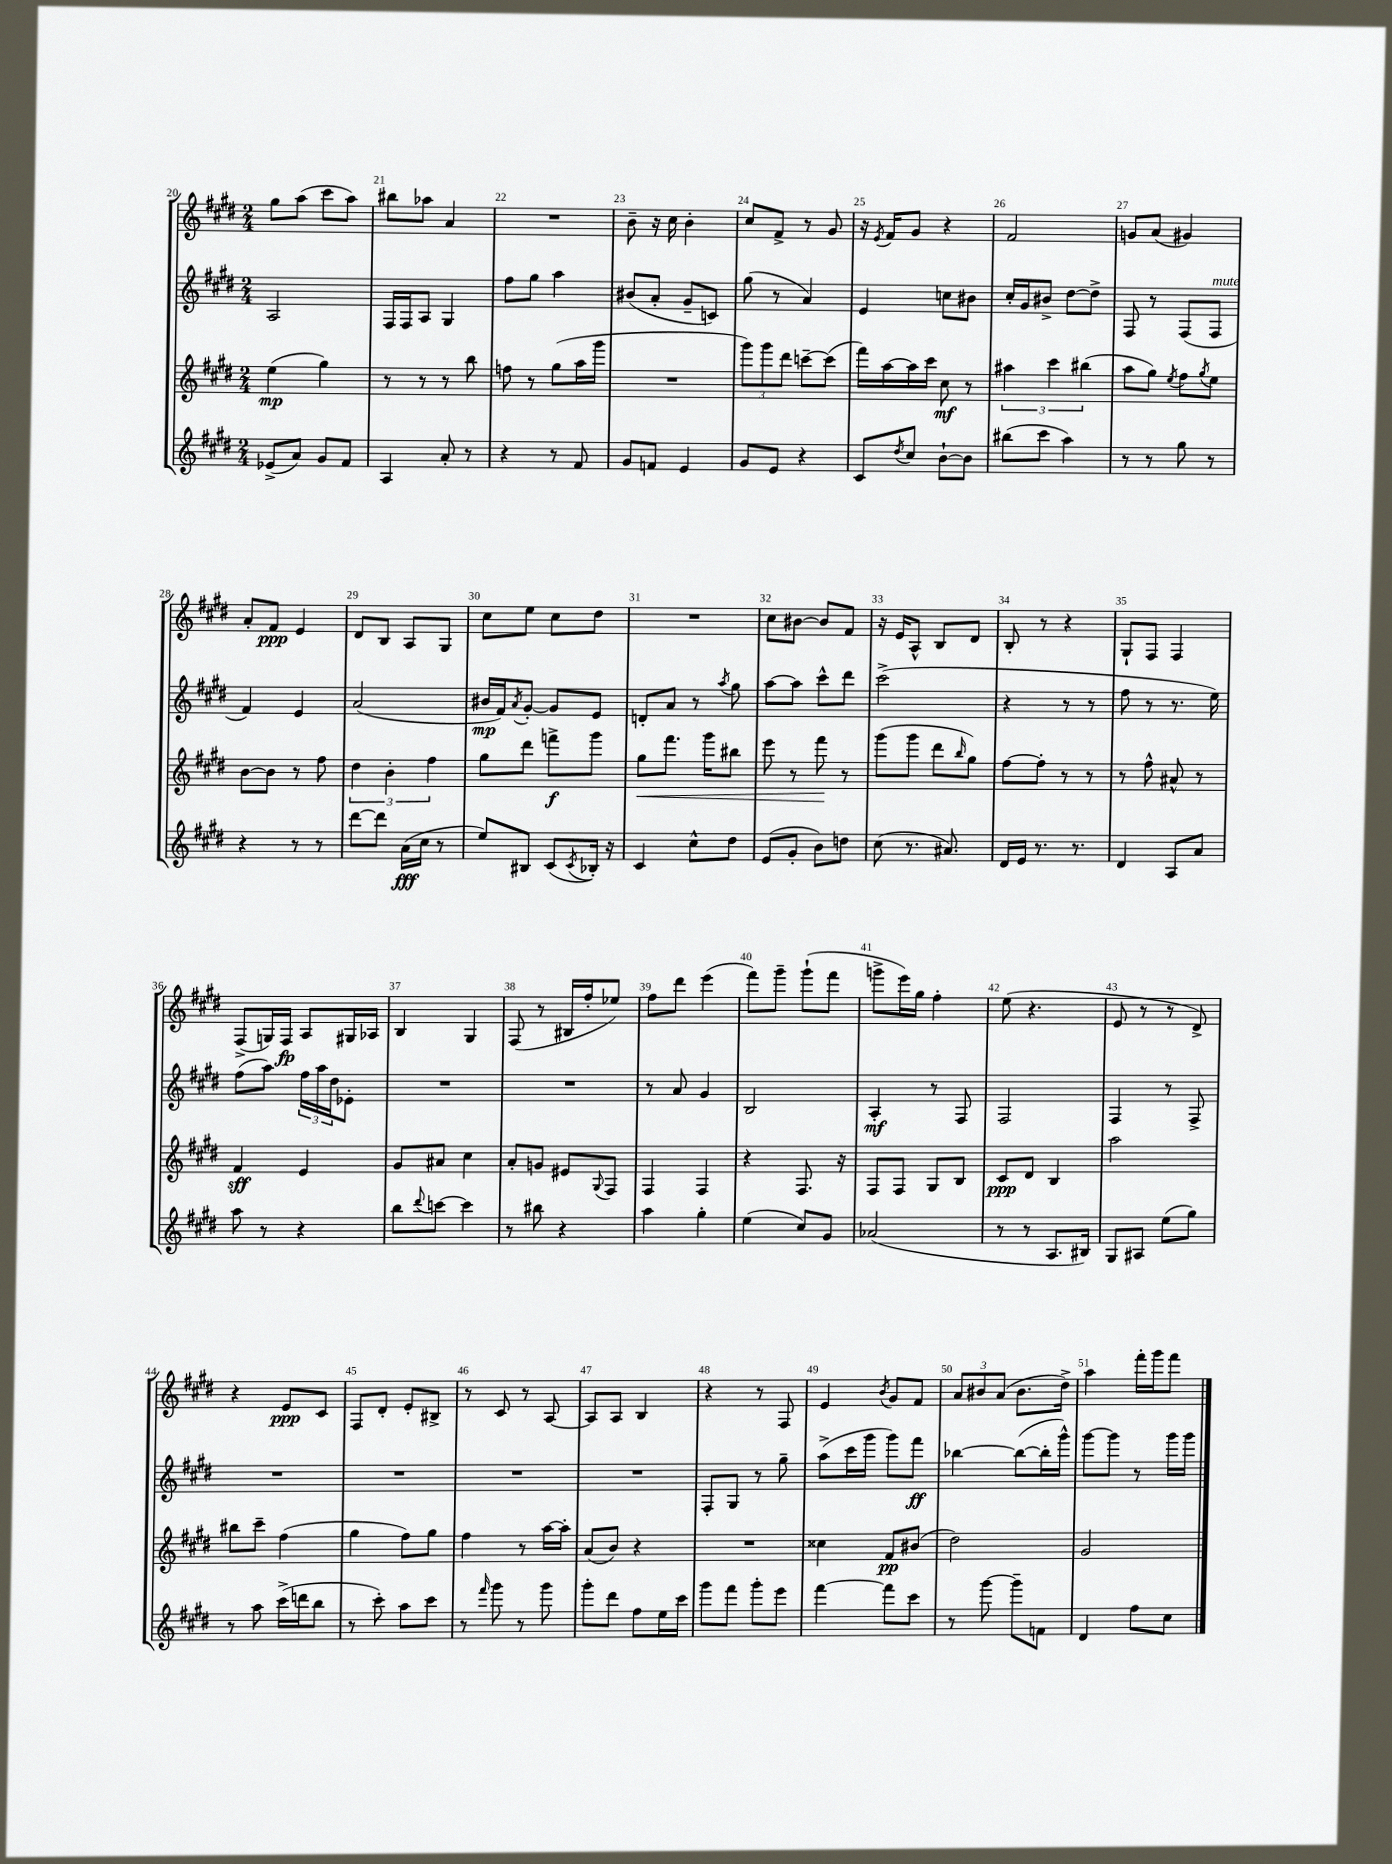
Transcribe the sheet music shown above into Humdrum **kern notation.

**kern	**dynam	**kern	**dynam	**kern	**dynam	**kern	**dynam
*part4	*part4	*part3	*part3	*part2	*part2	*part1	*part1
*staff4	*staff4	*staff3	*staff3	*staff2	*staff2	*staff1	*staff1
*clefG2	*	*clefG2	*	*clefG2	*	*clefG2	*
*k[f#c#g#d#]	*	*k[f#c#g#d#]	*	*k[f#c#g#d#]	*	*k[f#c#g#d#]	*
*M2/4	*	*M2/4	*	*M2/4	*	*M2/4	*
=20	=20	=20	=20	=20	=20	=20	=20
(8e-X^/L	.	(4ee\	mp	2A/	.	8gg#\L	.
8a/J)	.	.	.	.	.	(8aa\J	.
8g#/L	.	4gg#\)	.	.	.	8ccc#\L	.
8f#/J	.	.	.	.	.	8aa\J)	.
=21	=21	=21	=21	=21	=21	=21	=21
4A/	.	8r	.	16F#/LL	.	8bb#X\L	.
.	.	.	.	16F#/J	.	.	.
.	.	8r	.	8A/J	.	8aa-X\J	.
8a'/	.	8r	.	4G#/	.	4a/	.
8r	.	8bb\	.	.	.	.	.
=22	=22	=22	=22	=22	=22	=22	=22
4r	.	8ffn\	.	8ff#\L	.	2r	.
.	.	8r	.	8gg#\J	.	.	.
8r	.	(8gg#\L	.	4aa\	.	.	.
8f#/	.	16aa\L	.	.	.	.	.
.	.	16ggg#\JJ	.	.	.	.	.
=23	=23	=23	=23	=23	=23	=23	=23
8g#/L	.	2r	.	(8b#X/L	.	8b~\	.
8fn/J	.	.	.	8a'/J	.	16r	.
.	.	.	.	.	.	16cc#\	.
4e/	.	.	.	8g#~/L	.	4b'\	.
.	.	.	.	8cn/J)	.	.	.
=24	=24	=24	=24	=24	=24	=24	=24
8g#/L	.	12ggg#\L)	.	(8gg#\	.	8cc#/L	.
.	.	12ggg#\	.	.	.	.	.
8e/J	.	.	.	8r	.	8f#^/J	.
.	.	12ddd#\J	.	.	.	.	.
4r	.	[8cccn~\L	.	4a/)	.	8r	.
.	.	(8ccc\J]	.	.	.	8g#/	.
=25	=25	=25	=25	=25	=25	=25	=25
8c#/L	.	16fff#\LL)	.	4e/	.	16r	.
.	.	.	.	.	.	8qe/	.
.	.	[16aa\	.	.	.	16f#/KL	.
8qdd#/	.	.	.	.	.	.	.
8cc#/J	.	16aa\]	.	.	.	8g#/J	.
.	.	16ccc#\JJ	.	.	.	.	.
[8b`\L	.	8cc#\	mf	8ccn\L	.	4r	.
8b\J]	.	8r	.	8b#X\J	.	.	.
=26	=26	=26	=26	=26	=26	=26	=26
(8bb#X\L	.	6aa#X\	.	16cc#'/LL	.	2f#/	.
.	.	.	.	16g#/J	.	.	.
8ccc#\J	.	.	.	8b#X^/J	.	.	.
.	.	6ccc#\	.	.	.	.	.
4aa\)	.	.	.	[8dd#\L	.	.	.
.	.	(6bb#X\	.	.	.	.	.
.	.	.	.	8dd#^\J]	.	.	.
=27	=27	=27	=27	=27	=27	=27	=27
8r	.	8aa\L	.	8F#/	.	8gn/L	.
8r	.	8gg#\J)	.	8r	.	(8a/J	.
.	.	8qee/	.	.	.	.	.
8gg#\	.	8ff#\L	.	(8F#/L	.	4g#X/)	.
.	.	8qgg#/	.	.	.	.	.
!	!	!	!	!LO:TX:a:i:t=mute	!	!	!
8r	.	8ee\J	.	8F#/J	.	.	.
!!LO:LB:g=z
=28	=28	=28	=28	=28	=28	=28	=28
4r	.	[8b\L	.	4f#/)	.	8a'/L	.
.	.	8b\J]	.	.	.	8f#/J	ppp
8r	.	8r	.	4e/	.	4e/	.
8r	.	8ff#\	.	.	.	.	.
=29	=29	=29	=29	=29	=29	=29	=29
[8ddd#\L	.	6dd#\	.	(2a/	.	8d#/L	.
8ddd#\J]	.	.	.	.	.	8B/J	.
.	.	6b'\	.	.	.	.	.
(16a\LL	fff	.	.	.	.	8A/L	.
16cc#\JJ	.	.	.	.	.	.	.
.	.	6ff#\	.	.	.	.	.
8r	.	.	.	.	.	8G#/J	.
=30	=30	=30	=30	=30	=30	=30	=30
8ee/L)	.	8gg#\L	.	16b#X/LL	mp	8cc#\L	.
.	.	.	.	16f#/J)	.	.	.
.	.	.	.	8qa/	.	.	.
8B#X/J	.	8ddd#\J	.	[8g#'/J	.	8ee\J	.
(8c#/L	.	8fffn^\L	f	8g#/L]	.	8cc#\L	.
8qc#/	.	.	.	.	.	.	.
16B-X'/Jk)	.	8ggg#\J	.	8e/J	.	8dd#\J	.
16r	.	.	.	.	.	.	.
=31	=31	=31	=31	=31	=31	=31	=31
!	!	!	!LO:HP:b	!	!	!	!
4c#/	.	8gg#\L	<	8dn'/L	.	2r	.
.	.	8.fff#\J	.	8a/J	.	.	.
8cc#^^\L	.	.	.	8r	.	.	.
.	.	16ggg#\KL	.	.	.	.	.
.	.	.	.	8qaa/	.	.	.
8dd#\J	.	8bb#X\J	.	8gg#\	.	.	.
=32	=32	=32	=32	=32	=32	=32	=32
(8e/L	.	8eee\	.	[8aa\L	.	8cc#\L	.
8g#'/J	.	8r	.	8aa\J]	.	[8b#X\J	.
8b\L)	.	8fff#\	.	8ccc#^^\L	.	8b#/L]	.
8ddn\J	.	8r	[	8ddd#\J	.	8f#/J	.
=33	=33	=33	=33	=33	=33	=33	=33
(8cc#\	.	(8ggg#\L	.	(2ccc#^\	.	16r	.
.	.	.	.	.	.	16e/KL	.
8.r	.	8ggg#\J	.	.	.	8A^^/J	.
.	.	8ddd#\L	.	.	.	8B/L	.
8.a#X/)	.	.	.	.	.	.	.
.	.	16qqbb/	.	.	.	.	.
.	.	8gg#\J)	.	.	.	8d#/J	.
=34	=34	=34	=34	=34	=34	=34	=34
16d#/LL	.	[8ff#\L	.	4r	.	8B'/	.
16e/JJ	.	.	.	.	.	.	.
8.r	.	8ff#'\J]	.	.	.	8r	.
.	.	8r	.	8r	.	4r	.
8.r	.	.	.	.	.	.	.
.	.	8r	.	8r	.	.	.
=35	=35	=35	=35	=35	=35	=35	=35
4d#/	.	8r	.	8ff#\	.	8G#`/L	.
.	.	8ff#^^\	.	8r	.	8F#/J	.
8A/L	.	8a#X^^/	.	8.r	.	4F#/	.
8a/J	.	8r	.	.	.	.	.
.	.	.	.	16ee\)	.	.	.
!!LO:LB:g=z
=36	=36	=36	=36	=36	=36	=36	=36
8aa\	.	4f#/	sff	(8ff#\L	.	(8F#^/L	.
8r	.	.	.	8aa\J)	.	16Gn/L)	.
.	.	.	.	.	.	16F#/JJ	fp
4r	.	4e/	.	24ff#\LL	.	8A/L	.
.	.	.	.	24aa\	.	.	.
.	.	.	.	24dd#\J	.	.	.
.	.	.	.	8e-X'\J	.	16G#X/L	.
.	.	.	.	.	.	16A-X/JJ	.
=37	=37	=37	=37	=37	=37	=37	=37
8bb\L	.	8g#/L	.	2r	.	4B/	.
8qqddd#/	.	.	.	.	.	.	.
[8cccn\J	.	8a#X/J	.	.	.	.	.
4ccc\]	.	4cc#\	.	.	.	4G#/	.
=38	=38	=38	=38	=38	=38	=38	=38
8r	.	8a'/L	.	2r	.	(8F#/	.
8bb#X\	.	8gn/J	.	.	.	8r	.
4r	.	8e#X/L	.	.	.	16B#X/LL	.
.	.	.	.	.	.	16ff#'/J	.
.	.	8qqG#/	.	.	.	.	.
.	.	8F#/J	.	.	.	8ee-X/J)	.
=39	=39	=39	=39	=39	=39	=39	=39
4aa\	.	4F#/	.	8r	.	8ff#\L	.
.	.	.	.	8a/	.	8ddd#\J	.
4gg#'\	.	4F#/	.	4g#/	.	(4eee\	.
=40	=40	=40	=40	=40	=40	=40	=40
(4ee\	.	4r	.	2B/	.	8fff#\L)	.
.	.	.	.	.	.	8ggg#~\J	.
8cc#/L)	.	8.F#/	.	.	.	(8ggg#`\L	.
8g#/J	.	.	.	.	.	8fff#\J	.
.	.	16r	.	.	.	.	.
=41	=41	=41	=41	=41	=41	=41	=41
(2a-X/	.	8F#/L	.	4A'/	mf	8gggn^\L	.
.	.	8F#/J	.	.	.	16eee\L)	.
.	.	.	.	.	.	16gg#\JJ	.
.	.	8G#/L	.	8r	.	4ff#'\	.
.	.	8B/J	.	8F#/	.	.	.
=42	=42	=42	=42	=42	=42	=42	=42
8r	.	8c#/L	ppp	2F#/	.	(8ee\	.
8r	.	8d#/J	.	.	.	4.r	.
8.A/L	.	4B/	.	.	.	.	.
16B#X/Jk)	.	.	.	.	.	.	.
=43	=43	=43	=43	=43	=43	=43	=43
8G#/L	.	2aa\	.	4F#/	.	8e/	.
8A#X/J	.	.	.	.	.	8r	.
(8ee\L	.	.	.	8r	.	8r	.
8gg#\J)	.	.	.	8F#^/	.	8d#^/)	.
!!LO:LB:g=z
=44	=44	=44	=44	=44	=44	=44	=44
8r	.	8bb#X\L	.	2r	.	4r	.
8aa\	.	8ccc#~\J	.	.	.	.	.
(16ccc#^\LL	.	(4ff#\	.	.	.	8e/L	ppp
16dddn\J	.	.	.	.	.	.	.
8bb\J	.	.	.	.	.	8c#/J	.
=45	=45	=45	=45	=45	=45	=45	=45
8r	.	4gg#\	.	2r	.	8F#/L	.
8ccc#'\)	.	.	.	.	.	8d#'/J	.
8aa\L	.	8ff#\L)	.	.	.	8e'/L	.
8ccc#\J	.	8gg#\J	.	.	.	8B#X^/J	.
=46	=46	=46	=46	=46	=46	=46	=46
8r	.	4ff#\	.	2r	.	8r	.
16qqfff#/	.	.	.	.	.	.	.
8ggg#\	.	.	.	.	.	8c#/	.
8r	.	8r	.	.	.	8r	.
8ggg#\	.	[16aa\LL	.	.	.	[8A/	.
.	.	16aa'\JJ]	.	.	.	.	.
=47	=47	=47	=47	=47	=47	=47	=47
8ggg#'\L	.	(8a/L	.	2r	.	8A/L]	.
8ddd#\J	.	8b/J)	.	.	.	8A/J	.
8ff#\L	.	4r	.	.	.	4B/	.
16ee\L	.	.	.	.	.	.	.
16ccc#\JJ	.	.	.	.	.	.	.
=48	=48	=48	=48	=48	=48	=48	=48
8ggg#\L	.	2r	.	8F#'/L	.	4r	.
8fff#\J	.	.	.	8G#/J	.	.	.
8ggg#'\L	.	.	.	8r	.	8r	.
8eee\J	.	.	.	8gg#~\	.	8F#/	.
=49	=49	=49	=49	=49	=49	=49	=49
[4fff#\	.	4cc##X\	.	(8aa^\L	.	4e/	.
.	.	.	.	16ccc#\L	.	.	.
.	.	.	.	16ggg#\JJ	.	.	.
.	.	.	.	.	.	8qb/	.
8fff#\L]	.	8f#/L	pp	8ggg#\L)	.	8g#/L	.
8ccc#\J	.	(8b#X/J	.	8fff#\J	ff	8f#/J	.
=50	=50	=50	=50	=50	=50	=50	=50
8r	.	2dd#\)	.	[4bb-X\	.	12a/L	.
.	.	.	.	.	.	12b#X/	.
[8ggg#\	.	.	.	.	.	.	.
.	.	.	.	.	.	(12a/J	.
8ggg#~\L]	.	.	.	(8bb-\L_	.	8.b#\L	.
8fn\J	.	.	.	16bb-'\L]	.	.	.
.	.	.	.	16ggg#^^\JJ)	.	16dd#^\Jk)	.
=51	=51	=51	=51	=51	=51	=51	=51
4d#/	.	2g#/	.	[8ggg#\L	.	4aa\	.
.	.	.	.	8ggg#\J]	.	.	.
8ff#\L	.	.	.	8r	.	16fff#'\LL	.
.	.	.	.	.	.	16ggg#\J	.
8cc#\J	.	.	.	16ggg#\LL	.	8fff#\J	.
.	.	.	.	16ggg#\JJ	.	.	.
==	==	==	==	==	==	==	==
*-	*-	*-	*-	*-	*-	*-	*-
